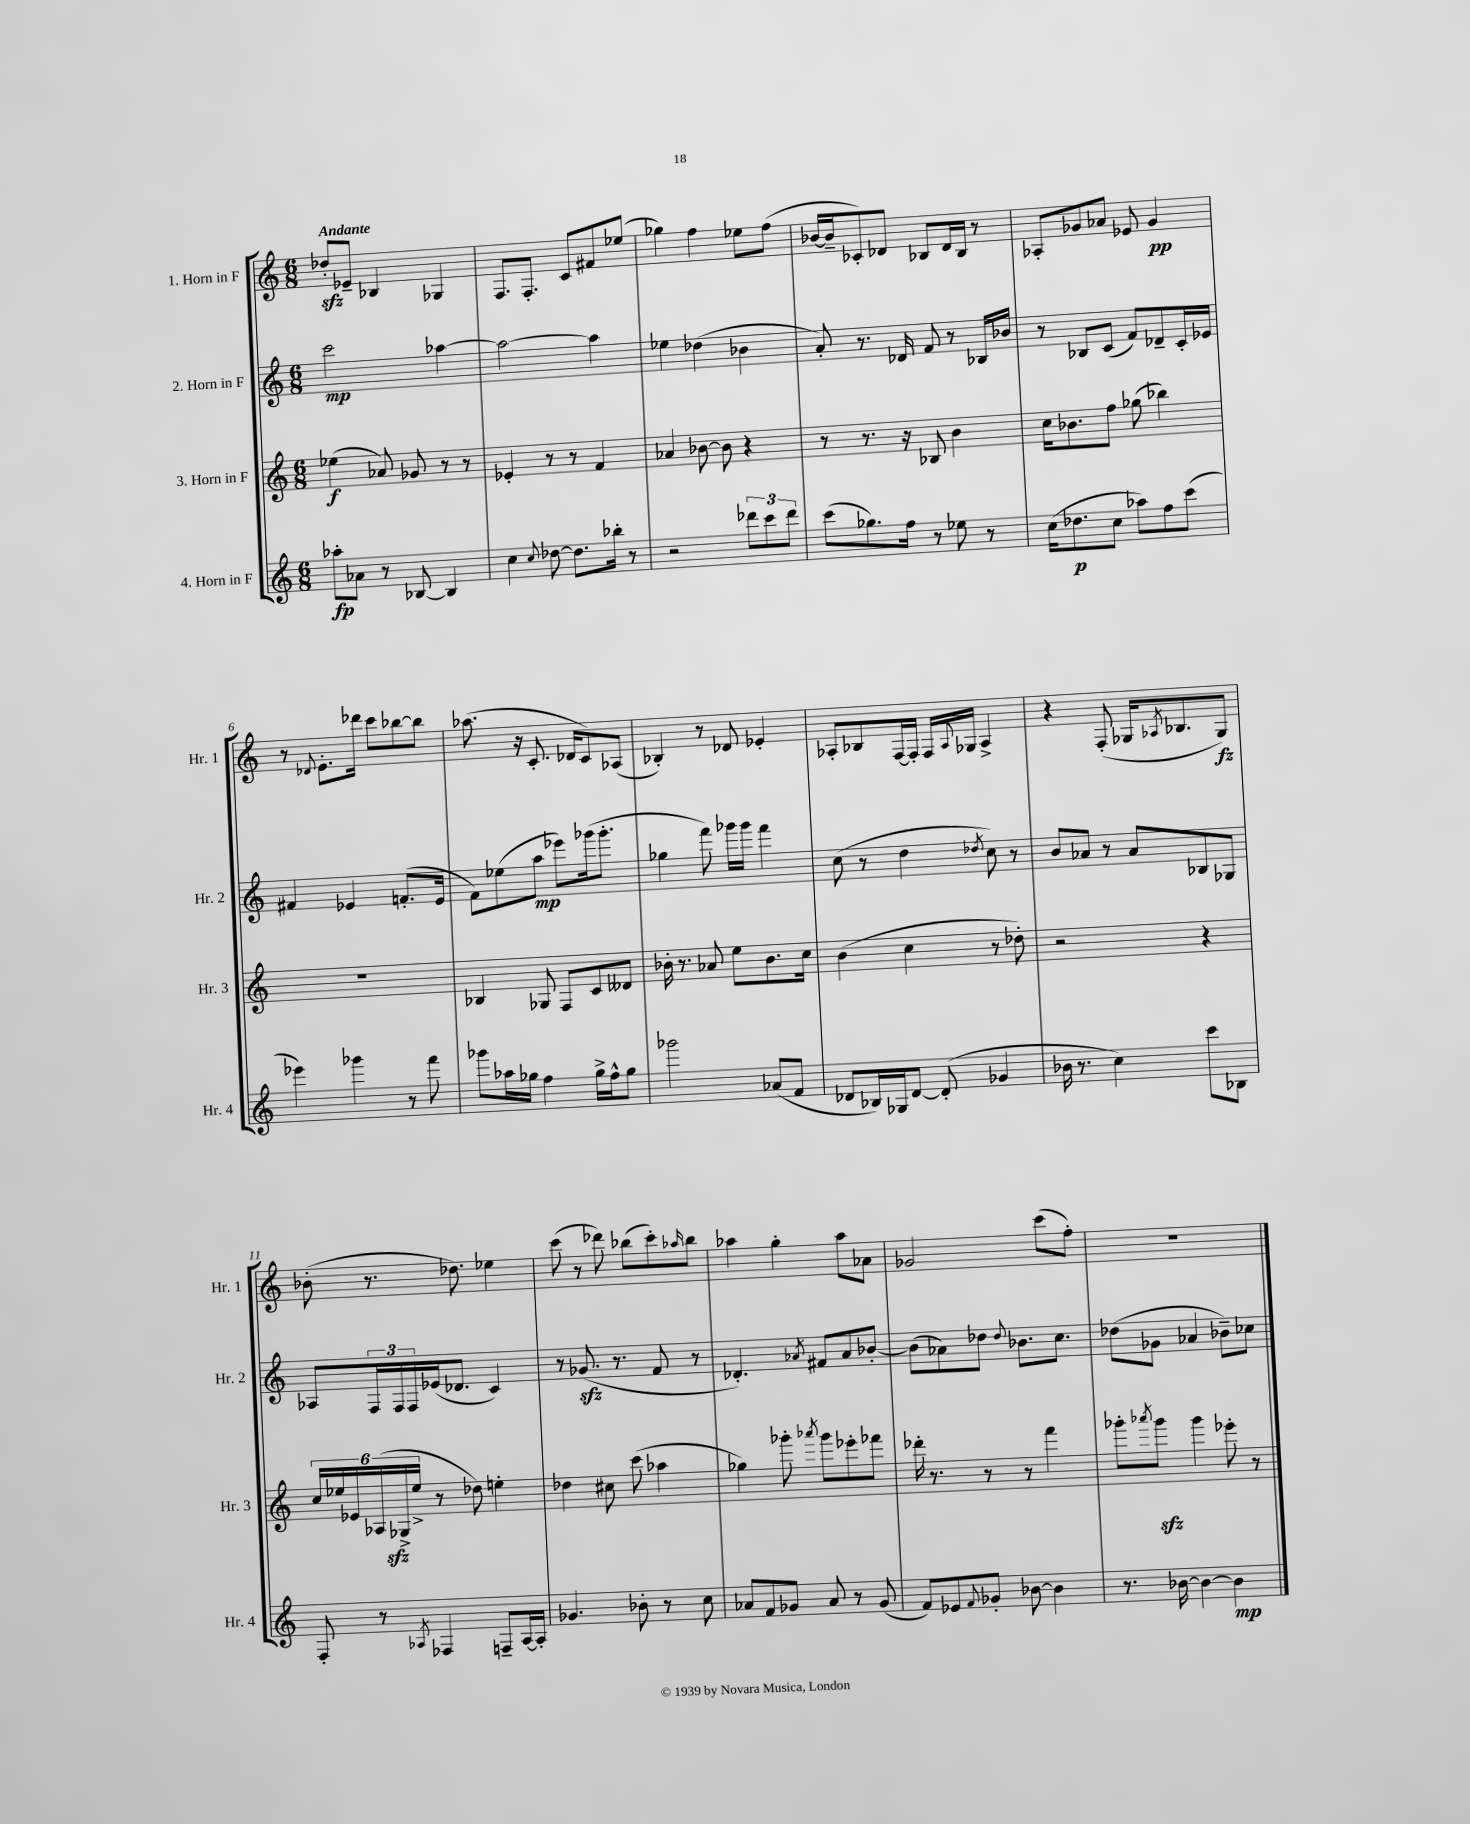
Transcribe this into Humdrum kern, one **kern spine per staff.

**kern	**kern	**kern	**kern
*staff4	*staff3	*staff2	*staff1
*clefG2	*clefG2	*clefG2	*clefG2
*k[]	*k[]	*k[]	*k[]
*M6/8	*M6/8	*M6/8	*M6/8
8aa-'	(4ee-	2ccc	8dd-'
8a-	.	.	8e-~
8r	8a-)	.	4B-
[8B-	8g-	.	.
4B-]	8r	[4aa-	4G-
.	8r	.	.
=	=	=	=
4cc	4e-'	2aa-_	8.F
.	.	.	8.F'
8qqcc	.	.	.
[8dd-	8r	.	.
8.dd-]	8r	.	8c
.	4f	4aa-]	8f#
16bb-'	.	.	.
8r	.	.	(8ee-
=	=	=	=
2r	4a-	4ee-	4gg-)
.	[8b-	(4dd-	4ff
.	8b-]	.	.
12ddd-	4r	4b-	8ee-
12ccc	.	.	.
.	.	.	(8ff
12ddd-	.	.	.
=	=	=	=
(8ccc	8r	8a')	[16b-
.	.	.	16b-~]
8.gg-)	8.r	8.r	8c-')
.	.	.	8d-
16ff	16r	16d-	.
8r	8B-	8f	8B-
8ee-	4b	8r	16d-
.	.	.	16B-
8r	.	16B-	8r
.	.	16b-	.
=	=	=	=
(16cc	16cc	8r	8A-'
8.dd-	8.b-	.	.
.	.	8B-	8g-
8cc	8ff	(8c	8a-
8aa-)	(8gg-	8f)	8e-
8ff	4bb-)	8d-~	4g-
(8ccc	.	16c'	.
.	.	16e-	.
=	=	=	=
4eee-)	2.r	4f#	8r
.	.	.	8qqd-
.	.	.	8.e'
4ggg-	.	4e-	.
.	.	.	16ddd-
.	.	.	8ccc
8r	.	(8.f'	[8bb-
8fff	.	.	8bb-]
.	.	16e-	.
=	=	=	=
8ggg-	4B-	8f)	(8.aa-
16aa-	.	(8ee-	.
16gg-	.	.	16r
4ff	8G-	8aa	8.c'
.	8F	8eee-)	.
.	.	.	16d-
16gg-^	8c	(16ggg-	8c)
16ff^^	.	8.ggg-'	.
8gg-	8d--	.	(8A-
=	=	=	=
2ggg-	16b-'	4gg-	4B-')
.	8.r	.	.
.	8a-	8fff)	8r
.	8ee	16ggg-	8d-
.	.	16ggg-	.
(8a-	8.b-	4fff	4e-'
8f	.	.	.
.	16cc	.	.
=	=	=	=
8d-	(4b	(8cc	8A-'
16B-)	.	8r	8B-
16G-	.	.	.
[8d-	4cc	4dd	[16F
.	.	.	16F']
(8d-']	.	.	16F
.	.	.	8qqA-
.	.	.	16G-
.	.	8qdd-	.
4g-	8r	8cc)	4A-^
.	8dd-')	8r	.
=	=	=	=
16b-	2r	8b	4r
8.r	.	.	.
.	.	8a-	.
4cc)	.	8r	(8F'
.	.	8a-	16G-
.	.	.	8qA-
.	.	.	8.B-
8ccc	4r	8B-	.
8B-	.	8G-	8G-)
=	=	=	=
8F'	24cc	8A-	(8b-'
.	24ee-	.	.
.	24e-	.	.
8r	(24A-	24F	8.r
.	24G-^	24F	.
.	24ee-^	24F	.
8qA-	.	.	.
4F-	8r	(16e-	.
.	.	8.d-	8.dd-)
.	8dd-)	.	.
8F~	4ee'	4c)	4ee-
[16A-	.	.	.
16A-']	.	.	.
=	=	=	=
4.g-	4dd-	8r	(8ccc
.	.	(8.g-	8r
.	8cc#	.	8ddd-)
.	.	8.r	.
8b-'	(8ccc	.	(8bb-
8r	4aa-	8f	8ccc')
.	.	.	16qqaa-
8cc	.	8r	8bb-
=	=	=	=
8a-	4gg-)	4.d-')	4aa-
8f	.	.	.
8g-	8ggg-'	.	4gg'
.	8qaaa-	8qa-	.
8a-	8ggg-	8f#	.
8r	8eee-'	8a-	8aa-
(8g-	8fff-	[8b-'	8a-
=	=	=	=
8f)	16ddd-'	(8b-]	2g-
.	8.r	.	.
8e-	.	8a-)	.
8qqf	.	.	.
8g-'	8r	8dd-	.
.	.	8qqdd-	.
[8b-	8r	8.b-	.
4b-]	4fff	.	(8ccc
.	.	8.cc	.
.	.	.	8ff')
=	=	=	=
8.r	8ggg-'	(8dd-	2.r
.	8qaaa-	.	.
.	8ggg-	8g-	.
[16b-	.	.	.
4b-_	4ggg-	4a-	.
4b-]	8eee-'	8b-~)	.
.	8r	8cc-	.
==	==	==	==
*-	*-	*-	*-
